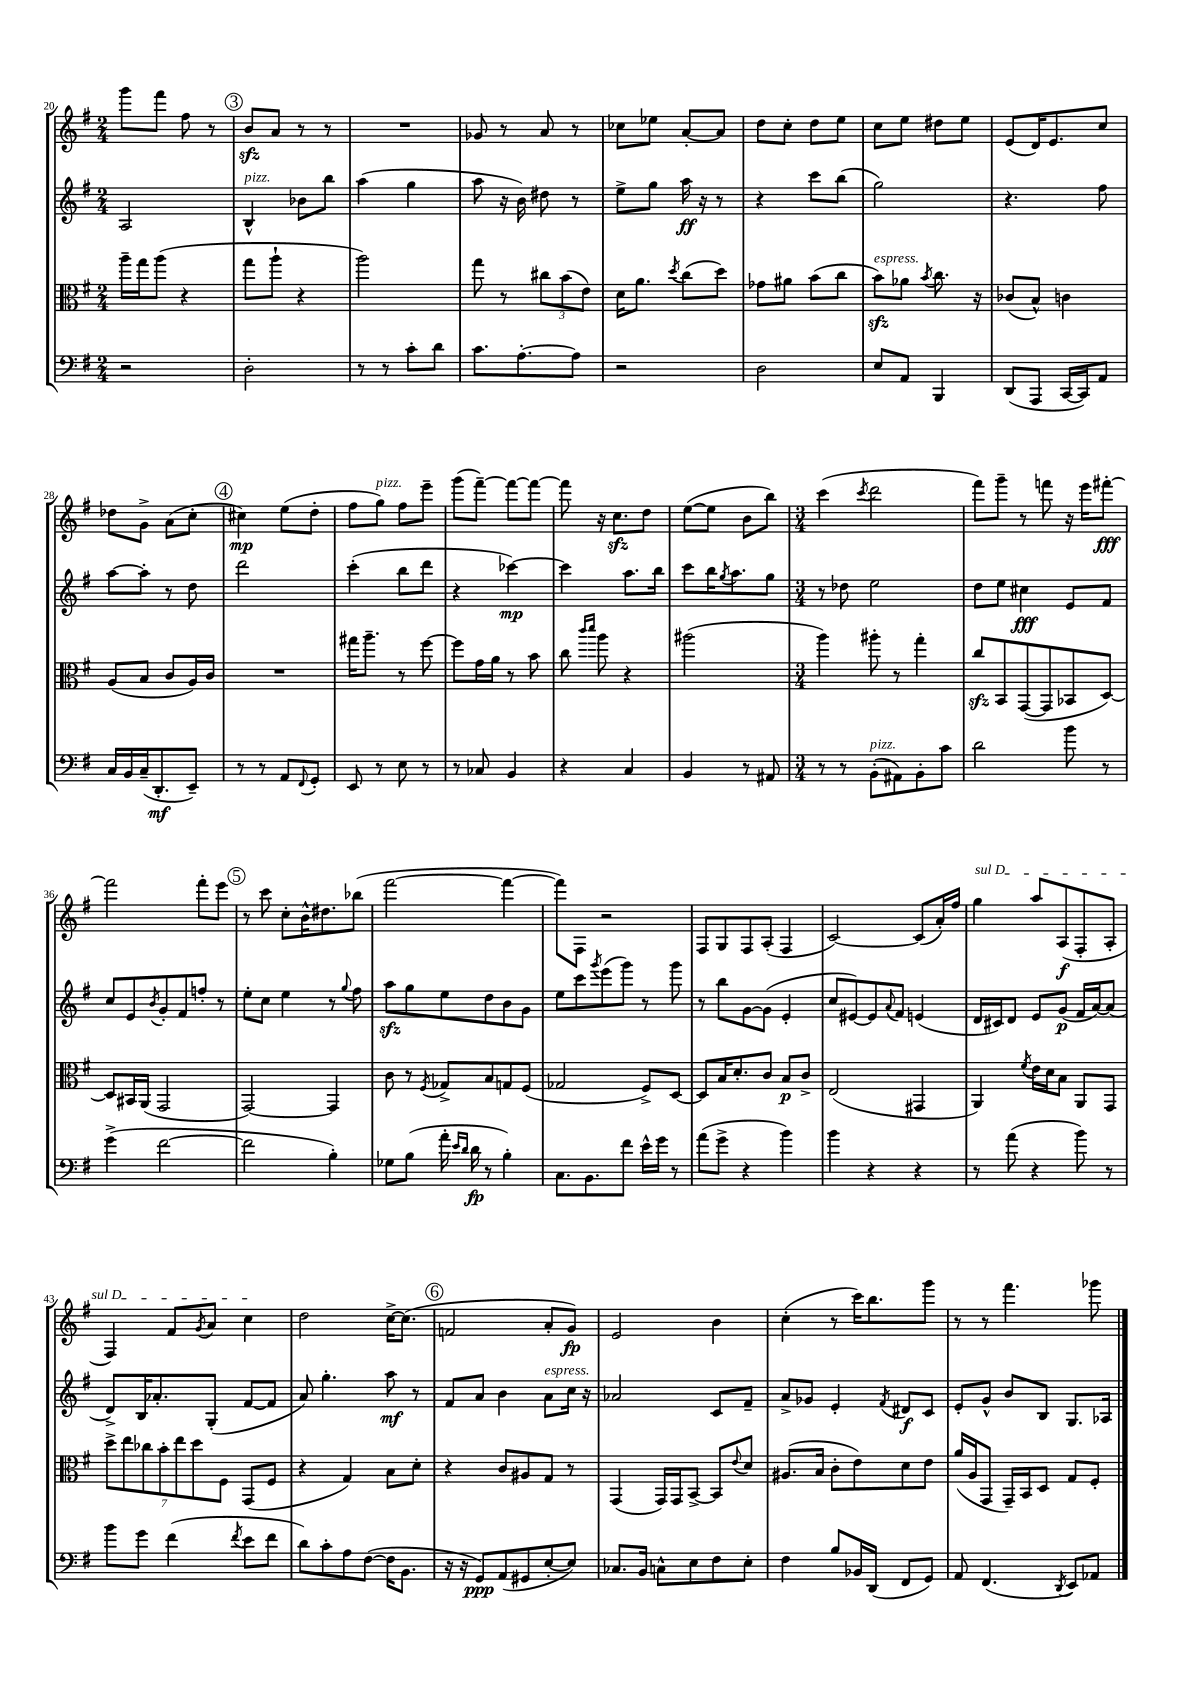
<<
\new StaffGroup <<
\new Staff = "s0" {
    \clef treble \key g \major \numericTimeSignature \time 2/4
    g'''8 fis'''8 fis''8 r8 |
    \mark \markup { \circle "3" } b'8\sfz a'8 r8 r8 |
    R2 |
    ges'8 r8 a'8 r8 |
    ces''8 ees''8 a'8~-. a'8 |
    d''8 c''8-. d''8 e''8 |
    c''8 e''8 dis''8 e''8 |
    e'8( d'16) e'8. c''8 |
    des''8 g'8-> a'8( c''8-. |
    \mark \markup { \circle "4" } cis''4\mp) e''8( d''8-. |
    fis''8 g''8^\markup { \italic "pizz." }) fis''8 e'''8-- |
    g'''8( fis'''8~--) fis'''8~ fis'''8~ |
    fis'''8 r16 c''8.\sfz d''8 |
    e''8~( e''8 b'8 b''8) |
    \numericTimeSignature \time 3/4 c'''4( \acciaccatura { c'''8 } d'''2 |
    fis'''8) g'''8-- r8 f'''8 r16 e'''16 fis'''8~-.\fff |
    fis'''2 fis'''8-. e'''8 |
    \mark \markup { \circle "5" } r8 c'''8 c''8-. b'16-^ dis''8. bes''8( |
    fis'''2~ fis'''4~ |
    fis'''8) fis8 r2 |
    fis8 g8 fis8 a8-.( fis4 |
    c'2~) c'8( a'16-.) fis''16 |
    \once \override TextSpanner.bound-details.left.text = \markup { \italic "sul D" } g''4\startTextSpan a''8 a8\f( fis8-. a8-. |
    fis4) fis'8 \acciaccatura { g'8 } a'8 c''4\stopTextSpan |
    d''2 c''16~-> c''8.( |
    \mark \markup { \circle "6" } f'2 a'8-. g'8\fp) |
    e'2 b'4 |
    c''4-.( r8 c'''16) b''8. g'''8 |
    r8 r8 fis'''4. ges'''8 \bar "|." |
}
\new Staff = "s1" {
    \clef treble \key g \major \numericTimeSignature \time 2/4
    a2 |
    \mark \markup { \circle "3" } b4-^^\markup { \italic "pizz." } bes'8 b''8 |
    a''4( g''4 |
    a''8 r16 b'16) dis''8 r8 |
    e''8-> g''8 a''16\ff r16 r8 |
    r4 c'''8 b''8( |
    g''2) |
    r4. fis''8 |
    a''8~ a''8-. r8 d''8 |
    \mark \markup { \circle "4" } d'''2 |
    c'''4-.( b''8 d'''8 |
    r4 ces'''4~\mp) |
    ces'''4 a''8. b''16 |
    c'''8 b''16 \acciaccatura { g''8 } a''8. g''8 |
    \numericTimeSignature \time 3/4 r8 des''8 e''2 |
    d''8 e''8 cis''4\fff e'8 fis'8 |
    c''8 e'8 \acciaccatura { b'8 } g'8-. fis'8 f''8-. r8 |
    \mark \markup { \circle "5" } e''8-. c''8 e''4 r8 \appoggiatura { g''8 } fis''8 |
    a''8\sfz g''8 e''8 d''8 b'8 g'8 |
    e''8 c'''8 \acciaccatura { g'''8 } e'''8( g'''8) r8 g'''8 |
    r8 b''8 g'8~ g'8( e'4-. |
    c''8 eis'8~) eis'8 \appoggiatura { a'8 } fis'8 e'4( |
    d'16 cis'16) d'8 e'8 g'8\p( fis'16 a'16~) a'8( |
    d'8->) b16 aes'8.-. g8-.( fis'8~ fis'8 |
    a'8) g''4.-. a''8\mf r8 |
    \mark \markup { \circle "6" } fis'8 a'8 b'4 a'8^\markup { \italic "espress." } c''16 r16 |
    aes'2 c'8 fis'8-- |
    a'8-> ges'8 e'4-. \acciaccatura { fis'8 } dis'8\f c'8 |
    e'8-. g'8-^ b'8 b8 g8. aes16 \bar "|." |
}
\new Staff = "s2" {
    \clef alto \key g \major \numericTimeSignature \time 2/4
    a''16-- g''16 a''8( r4 |
    \mark \markup { \circle "3" } g''8 a''8-! r4 |
    a''2) |
    g''8 r8 \tuplet 3/2 { cis''8 b'8( e'8) } |
    d'16 a'8. \acciaccatura { d''8 } c''8( d''8) |
    ges'8 ais'8 b'8( c''8 |
    b'8\sfz^\markup { \italic "espress." }) aes'8 \acciaccatura { b'8 } c''8. r16 |
    ces'8( b8-^) c'4 |
    a8( b8 c'8 a16) c'16 |
    \mark \markup { \circle "4" } R2 |
    gis''16 a''8.-- r8 fis''8~ |
    fis''8 g'16 a'16 r8 b'8 |
    c''8 \grace { c'''16 d'''16 } a''8 r4 |
    ais''2( |
    \numericTimeSignature \time 3/4 a''4) ais''8-. r8 g''4-. |
    c''8\sfz b,8 g,8~( g,8 bes,8 d8~) |
    d8 bis,16 a,16( g,2 |
    \mark \markup { \circle "5" } g,2~) g,4 |
    c'8 r8 \acciaccatura { fis8 } ges8-> b8 g8 fis8( |
    ges2 fis8->) d8~ |
    d8 b16 d'8.-. c'8 b8\p c'8-> |
    e2( gis,4 |
    a,4) \acciaccatura { fis'8 } e'16 d'16 b8 a,8 g,8 |
    \tuplet 7/4 { d''8-> e''8 ces''8 b'8-. e''8 d''8 fis8 } g,8( fis8 |
    r4 g4) b8 d'8-. |
    \mark \markup { \circle "6" } r4 c'8 ais8 g8 r8 |
    g,4( g,16) g,16 b,8~-> b,8 \appoggiatura { e'8 } d'8 |
    ais8.( b16 c'8-. e'8) d'8 e'8 |
    a'16( a16 g,8 g,16--) b,16 d8 g8 fis8-. \bar "|." |
}
\new Staff = "s3" {
    \clef bass \key g \major \numericTimeSignature \time 2/4
    r2 |
    \mark \markup { \circle "3" } d2-. |
    r8 r8 c'8-. d'8 |
    c'8. a8.~-. a8 |
    r2 |
    d2 |
    e8 a,8 b,,4 |
    d,8( a,,8 c,16~ c,16) a,8 |
    c16 b,16 c16--( d,8.-.\mf e,8--) |
    \mark \markup { \circle "4" } r8 r8 a,8 \appoggiatura { fis,8 } g,8-. |
    e,8 r8 e8 r8 |
    r8 ces8 b,4 |
    r4 c4 |
    b,4 r8 ais,8 |
    \numericTimeSignature \time 3/4 r8 r8 b,8-.^\markup { \italic "pizz." }( ais,8) b,8-. c'8 |
    d'2 b'8 r8 |
    g'4->( fis'2~ |
    \mark \markup { \circle "5" } fis'2 b4-.) |
    ges8 b8( a'16-. \grace { e'16 d'16 } d'16\fp r8 b4-.) |
    c8. b,8. fis'8 e'16-^ g'16 r8 |
    a'8( g'8-> r4 b'4) |
    b'4 r4 r4 |
    r8 a'8( r4 b'8) r8 |
    b'8 g'8 fis'4( \acciaccatura { fis'8 } e'8 fis'8 |
    d'8) c'8-. a8 fis8~( fis16 b,8. |
    \mark \markup { \circle "6" } r16 r16 g,8\ppp) a,8( gis,8 e8~-. e8) |
    ces8. b,16 c8-^ e8 fis8 e8-. |
    fis4 b8 bes,16 d,16( fis,8 g,8) |
    a,8 fis,4.( \acciaccatura { d,8 } e,8) aes,8 \bar "|." |
}
>>
>>
\layout { \context { \Score currentBarNumber = #20 } }
